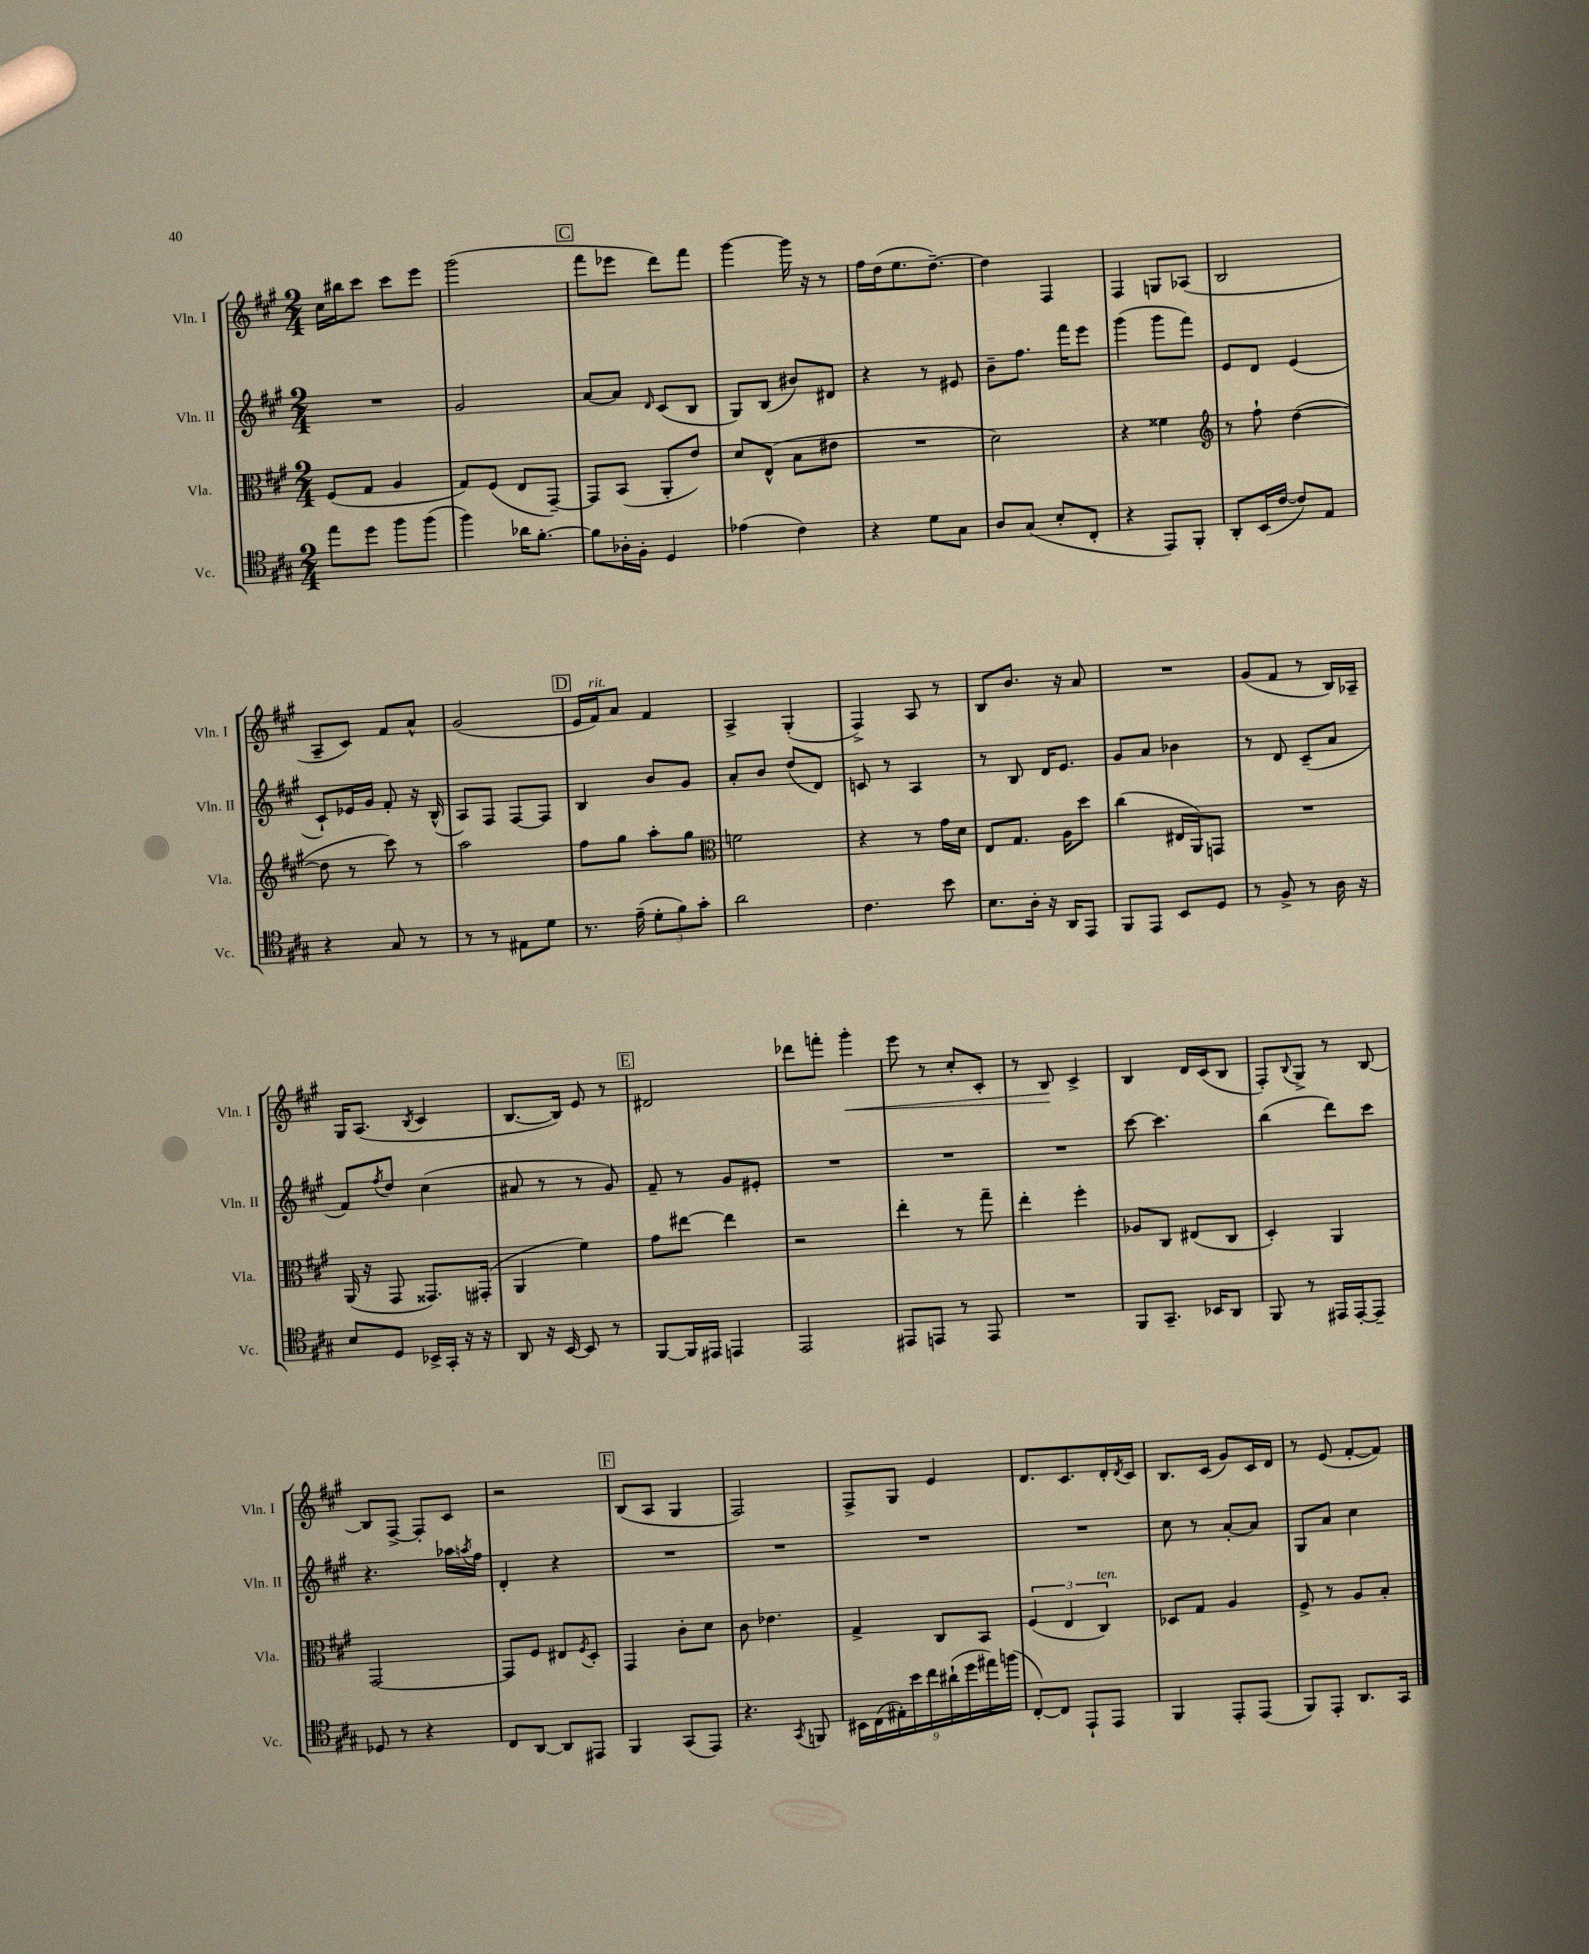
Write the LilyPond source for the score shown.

<<
\new StaffGroup <<
\new Staff = "s0" \with { instrumentName = "Vln. I" shortInstrumentName = "Vln. I" } {
    \clef treble \key a \major \numericTimeSignature \time 2/4
    cis''16 bis''16 cis'''8 cis'''8 e'''8 |
    gis'''2( |
    \mark \markup { \box "C" } fis'''8 ees'''8 d'''8) fis'''8 |
    gis'''4~ gis'''16 r16 r8 |
    fis''16 d''16( e''8. d''8.~--) |
    d''4 fis4 |
    fis4 g8 aes8( |
    b2 |
    a8-- cis'8) fis'8 a'8-^ |
    gis'2( |
    \mark \markup { \box "D" } e'16 fis'16^\markup { \italic "rit." }) a'8 fis'4 |
    a4-> gis4-.( |
    fis4->) a8 r8 |
    b8 b'8. r16 a'8 |
    R2 |
    gis'8( fis'8 r8 b16) aes16-- |
    gis16 a8.( \acciaccatura { b8 } cis'4 |
    b8.~ b16) e'8 r8 |
    \mark \markup { \box "E" } dis'2 |
    des'''8 f'''8-. gis'''4-.\< |
    e'''8 r8 cis''8-. cis'8-. |
    r8 b8\! cis'4-> |
    b4 d'16 cis'16( b8 |
    fis8-.) \appoggiatura { b8 } gis8-> r8 b8~ |
    b8 fis8~-> fis8-. cis'8 |
    r2 |
    \mark \markup { \box "F" } b8( a8 gis4 |
    fis2) |
    fis8-> gis8 e'4 |
    d'8. cis'8. d'16-. \acciaccatura { d'8 } cis'16 |
    b8. cis'16( gis'8) cis'16 d'16 |
    r8 e'8( fis'8~-. fis'8) \bar "|." |
}
\new Staff = "s1" \with { instrumentName = "Vln. II" shortInstrumentName = "Vln. II" } {
    \clef treble \key a \major \numericTimeSignature \time 2/4
    R2 |
    gis'2 |
    \mark \markup { \box "C" } a'8~ a'8 \grace { d'16 } cis'8( b8 |
    gis8) b8( bis'8) dis'8 |
    r4 r8 eis'8 |
    b'8-- fis''8. fis'''16 e'''8 |
    gis'''4( gis'''8 fis'''8) |
    e'8 d'8 e'4( |
    cis'8-!) ees'16 gis'16 fis'8-. r16 b16-^( |
    a8) fis8 fis8~ fis8 |
    \mark \markup { \box "D" } b4 b'8 gis'8 |
    a'8-. b'8 d''8( d'8) |
    c'8 r8 a4 |
    r8 b8 d'16 e'8. |
    gis'8 a'8 bes'4 |
    r8 d'8 cis'8--( a'8 |
    fis'8) \acciaccatura { fis''8 } d''8 cis''4( |
    ais'8 r8 r8 gis'8) |
    \mark \markup { \box "E" } fis'8-- r8 gis'8 eis'8-. |
    R2 |
    R2 |
    R2 |
    cis'''8~ cis'''4. |
    b''4( d'''8) cis'''8 |
    r4. aes''16 \acciaccatura { a''8 } fis''16 |
    d'4-. r4 |
    \mark \markup { \box "F" } R2 |
    R2 |
    R2 |
    R2 |
    cis''8 r8 a'8~-. a'8 |
    gis8 a'8 cis''4 \bar "|." |
}
\new Staff = "s2" \with { instrumentName = "Vla." shortInstrumentName = "Vla." } {
    \clef alto \key a \major \numericTimeSignature \time 2/4
    fis8( gis8 a4 |
    gis8) fis8( e8 gis,8~--) |
    \mark \markup { \box "C" } gis,8 b,8( a,8-. e'8) |
    d'8 e8-^( b8 eis'8 |
    R2 |
    d'2) |
    r4 fisis'4 |
    \clef treble r8 fis''8-! d''4~( |
    d''8 r8 cis'''8) r8 |
    a''2 |
    \mark \markup { \box "D" } fis''8 gis''8 a''8-. gis''8 |
    \clef alto f'2 |
    r4 r8 gis'16 d'16 |
    e8 gis8. a16 d''8 |
    cis''4( eis16 a,16) g,8 |
    R2 |
    a,16( r16 gis,8 gisis,8.) gis,16-.( |
    a,4 fis'4) |
    \mark \markup { \box "E" } gis'8 eis''8~ eis''4 |
    r2 |
    e''4-. r8 gis''8-- |
    e''4-. fis''4-. |
    aes8 cis8 eis8( cis8 |
    d4-.) a,4 |
    gis,2~ |
    gis,8 fis8 eis8 \acciaccatura { fis8 } d8-. |
    \mark \markup { \box "F" } gis,4 cis'8-. d'8 |
    cis'8 ees'4. |
    gis4-> cis8 b,8 |
    \tuplet 3/2 { fis4( e4 cis4^\markup { \italic "ten." }) } |
    des8 gis8 a4 |
    fis8-> r8 a8 b8-. \bar "|." |
}
\new Staff = "s3" \with { instrumentName = "Vc." shortInstrumentName = "Vc." } {
    \clef tenor \key a \major \numericTimeSignature \time 2/4
    e''8 d''8 fis''8 fis''8( |
    fis''4) aes'16 fis'8.~-. |
    \mark \markup { \box "C" } fis'8 aes16-. fis16-. d4 |
    ees'4( cis'4) |
    r4 d'8 gis8 |
    a8 gis8( b8-. cis8-. |
    r4 e,8) fis,8-. |
    a,8-. b,16( cis'16~ cis'8) e8 |
    r4 gis8 r8 |
    r8 r8 eis8 d'8 |
    \mark \markup { \box "D" } r8. e'16--( \tuplet 3/2 { d'8-. fis'8) gis'8-. } |
    a'2 |
    cis'4. b'8 |
    b8. a16-. r16 a,16 e,8 |
    fis,8 e,8 b,8 d8 |
    r8 fis8-> r8 a16 r16 |
    b8 d8 bes,16-> gis,16-. r16 r16 |
    a,8 r16 b,16~ b,8 r8 |
    \mark \markup { \box "E" } fis,8~ fis,16 eis,16 e,4 |
    e,2 |
    eis,8 e,8 r8 e,8 |
    R2 |
    fis,8 gis,8.-- bes,16 a,8 |
    fis,8 r8 eis,16 eis,16~-. eis,8-- |
    des8 r8 r4 |
    cis8 a,8~ a,8 eis,8 |
    \mark \markup { \box "F" } fis,4 gis,8( e,8) |
    r4. \acciaccatura { gis,8 } f,8 |
    \tuplet 9/8 { bis,16 cis16( eis16-.) b'16 cis''16 ais'16-!( d''16 eis''16) f''16( } |
    cis8~-.) cis8 e,8-! e,8 |
    fis,4 e,8-. e,8( |
    fis,8) e,8-. a,8. gis,16 \bar "|." |
}
>>
>>
\layout { \context { \Score \remove "Bar_number_engraver" } }
